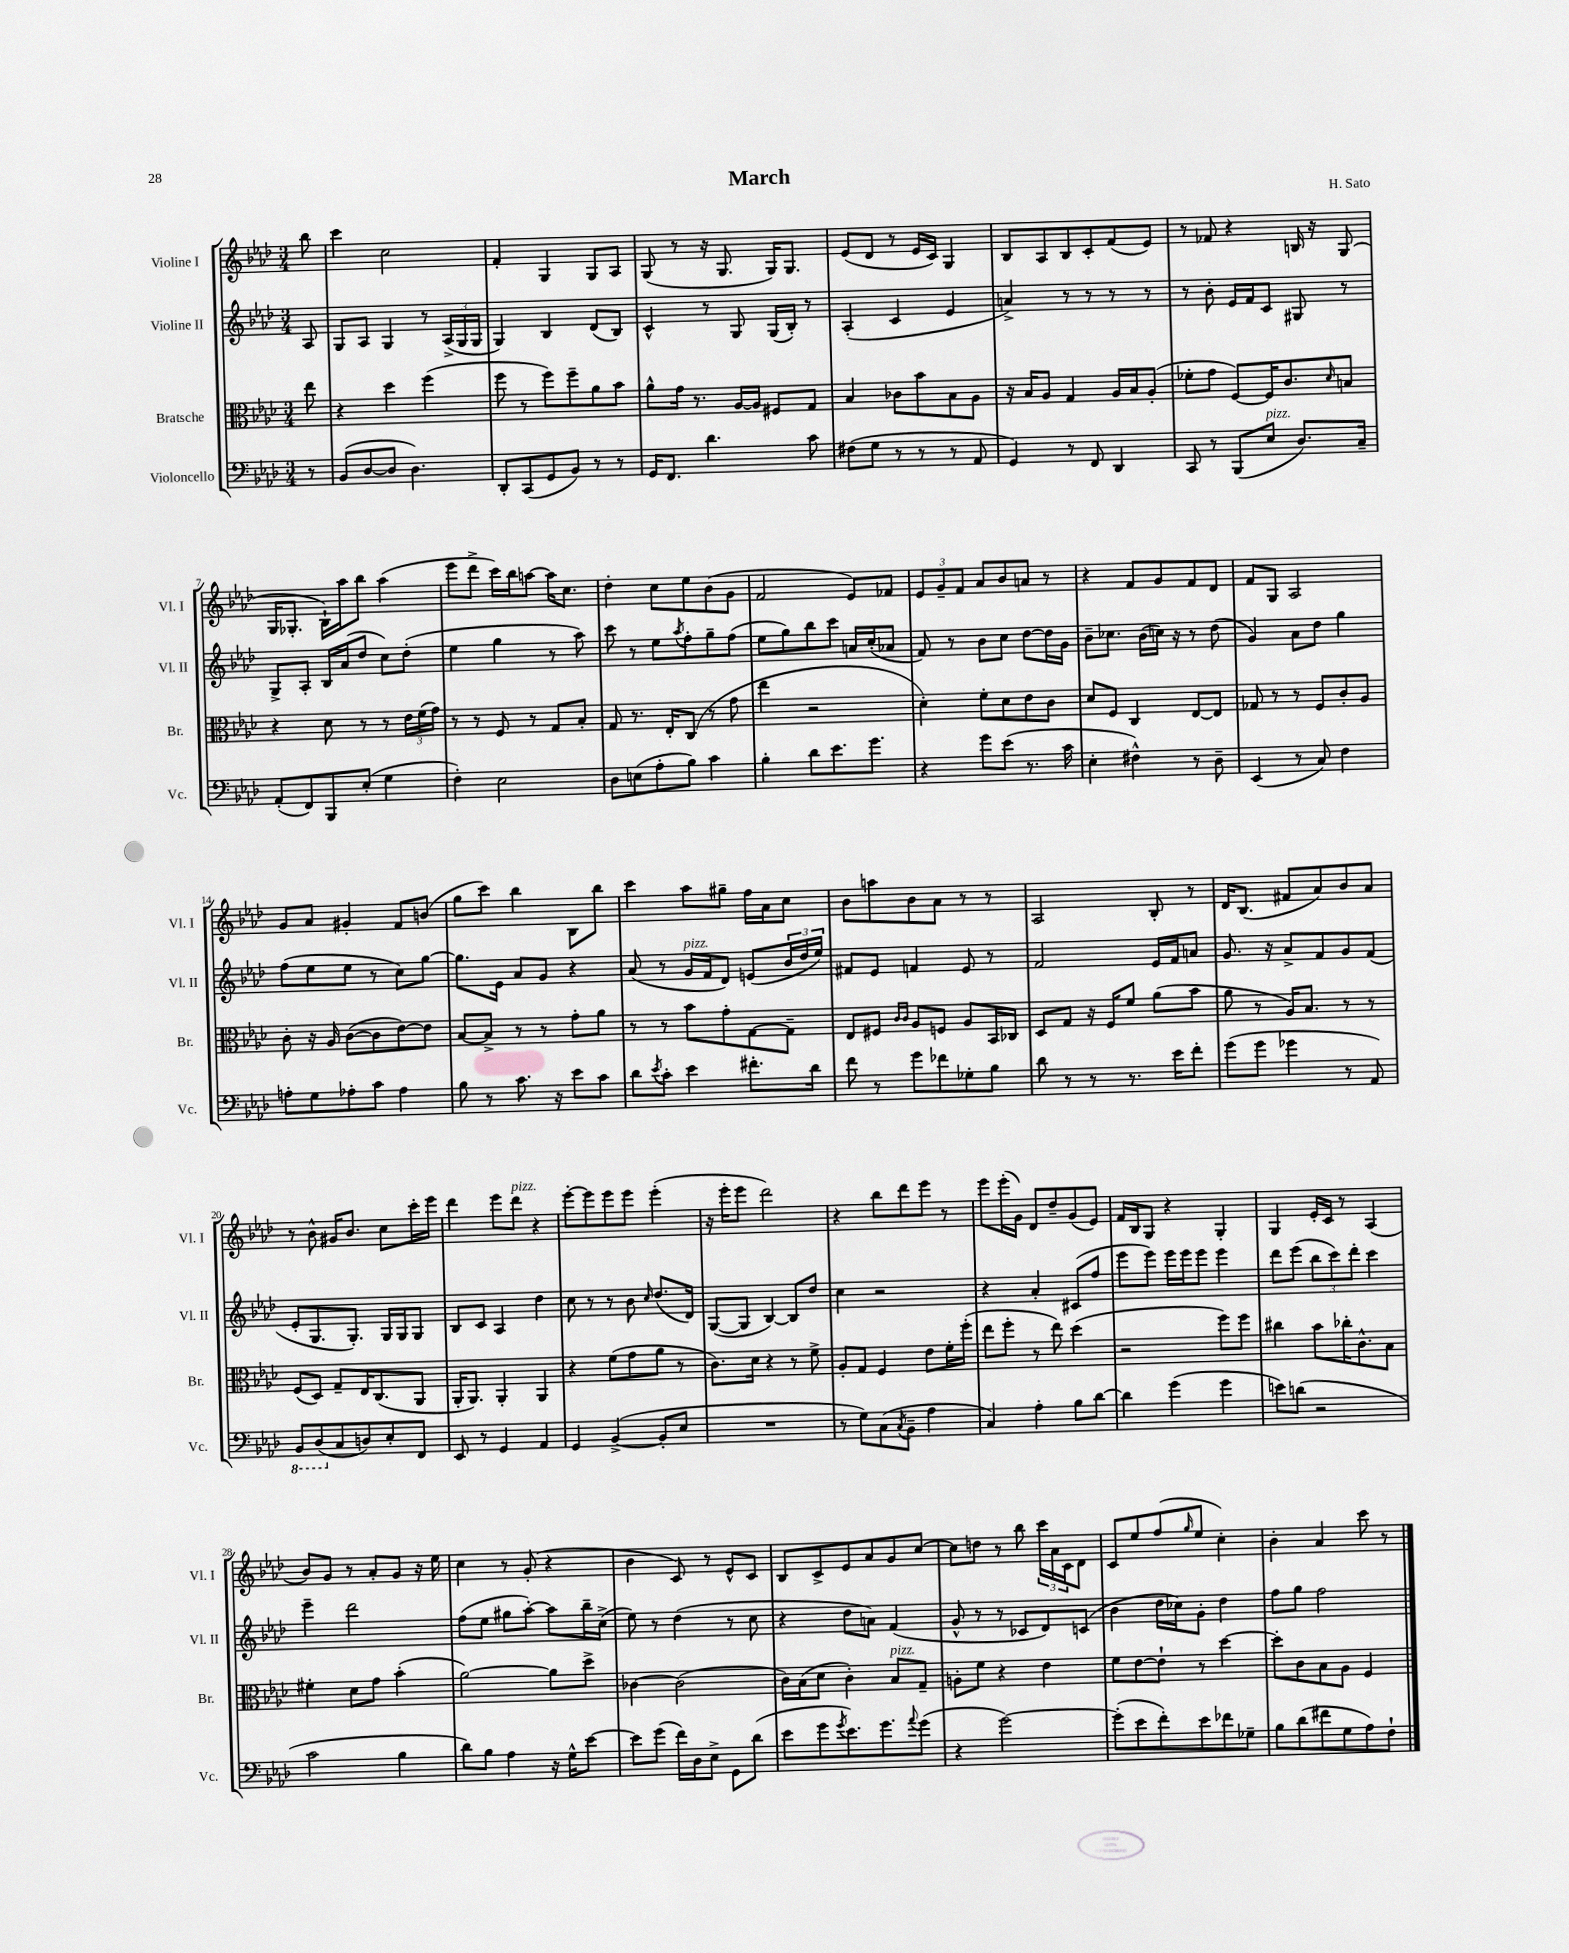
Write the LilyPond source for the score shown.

\header { title = "March" composer = "H. Sato" }
<<
\new StaffGroup <<
\new Staff = "s0" \with { instrumentName = "Violine I" shortInstrumentName = "Vl. I" } {
    \clef treble \key aes \major \numericTimeSignature \time 3/4 \partial 8
    bes''8 |
    c'''4 c''2 |
    f'4-. g4 g8 aes8 |
    g8( r8 r16 g8. g16) g8. |
    ees'8( des'8 r8 ees'16 c'16) g4 |
    bes8 aes8 bes8 c'8-. f'8( ees'8) |
    r8 fes'8 r4 b16 r16 g8( |
    g16 ges8.-. bes16-!) aes''16 bes''8 aes''4( |
    ees'''8 des'''8-> c'''16) bes''16 a''8~ a''16 c''8. |
    des''4-. c''8 ees''8 bes'8( g'8 |
    f'2 ees'8) fes'8 |
    \tuplet 3/2 { ees'8 g'8-- f'8 } aes'8 bes'8 a'8 r8 |
    r4 f'8 g'8 f'8 des'8 |
    f'8 g8 aes2 |
    g'8 aes'8 gis'4-. f'8 b'8( |
    g''8 c'''8) bes''4 bes8 bes''8 |
    c'''4 aes''8 gis''8-- f''16 aes'16 c''8 |
    bes'8 a''8 bes'8 aes'8 r8 r8 |
    aes2 bes8-. r8 |
    des'16 bes8.( fis'8 aes'8) bes'8 aes'8 |
    r8 bes'8-^ gis'16 bes'8. c''8 c'''16-. ees'''16 |
    des'''4 ees'''8 des'''8^\markup { \italic "pizz." } r4 |
    ees'''8~-. ees'''8 ees'''8 ees'''8 ees'''4-.( |
    r16 ees'''16-. ees'''8 des'''2) |
    r4 bes''8 des'''8 ees'''8 r8 |
    ees'''8 ees'''16-.( g'16) des'8 des''8-- g'8( ees'8) |
    f'16 bes16 g8 r4 g4-. |
    g4 ees'16-. c'16 r8 aes4( |
    bes'8) g'8 r8 aes'8-. g'8 r16 ees''16 |
    c''4 r8 g'8-.( r4 |
    bes'4 c'8) r8 ees'8-^ c'8 |
    bes8 c'8-> ees'8 aes'8 g'8 c''8~ |
    c''8 d''8 r8 bes''8 \tuplet 3/2 { c'''16 aes'16 c'16 } des'8 |
    c'8 ees''8 f''8( \grace { g''16 } ees''8 c''4-.) |
    bes'4-. aes'4 c'''8 r8 \bar "|." |
}
\new Staff = "s1" \with { instrumentName = "Violine II" shortInstrumentName = "Vl. II" } {
    \clef treble \key aes \major \numericTimeSignature \time 3/4 \partial 8
    aes8 |
    g8 aes8 g4 r8 \tuplet 3/2 { aes16->( g16 g16 } |
    g4) bes4 des'8( bes8) |
    c'4-^ r8 g8 g16( bes16-.) r8 |
    aes4-.( c'4 ees'4 |
    a'4->) r8 r8 r8 r8 |
    r8 bes'8-. ees'16 f'16 c'8 gis8 r8 |
    g8-> aes8-. bes16 aes'16( des''8 c''8) des''8-.( |
    ees''4 g''4 r8 aes''8) |
    c'''8 r8 ees''8 \acciaccatura { aes''8 } f''8-. g''8-- f''8( |
    ees''8 g''8) bes''8 c'''8 a'16 c''16-.( aes'8 |
    f'8) r8 bes'8 c''8 des''8~ des''16 g'16 |
    bes'8-- ces''8. bes'16( c''16) r16 r8 des''8( |
    g'4) aes'8 des''8 g''4 |
    f''8( ees''8 ees''8 r8 c''8) g''8~ |
    g''8. ees'16 aes'8 g'8 r4 |
    aes'8( r8 g'16^\markup { \italic "pizz." } f'16 des'8) e'8( \tuplet 3/2 { bes'16 des''16 ees''16) } |
    fis'8 ees'8 f'4 ees'8 r8 |
    f'2 ees'16 f'16 a'8 |
    g'8. r16 aes'8-> f'8 g'8 f'8( |
    ees'8-. g8. g8.-.) g16 g16 g8 |
    bes8 c'8 aes4 des''4 |
    c''8 r8 r8 bes'8 \grace { c''16 } des''8.( des'16) |
    g8~( g8 bes4~) bes8 des''8 |
    c''4 r2 |
    r4 aes'4-. cis'8( f''8 |
    ees'''8 ees'''8) ees'''16 ees'''16 ees'''8 ees'''4 |
    des'''8 ees'''8( \tuplet 3/2 { bes''8 c'''8) des'''8-. } c'''4 |
    ees'''4-- des'''2 |
    f''8( ees''8 gis''8 aes''8~-.) aes''8 bes''16-- c''16->( |
    ees''8) r8 des''4( r8 c''8 |
    r4 des''8 a'8) f'4( |
    g'8-^ r8 r8 ces'8 des'8) c'8( |
    bes'4 des''16 ces''16) g'8-. des''4 |
    f''8 g''8 f''2 \bar "|." |
}
\new Staff = "s2" \with { instrumentName = "Bratsche" shortInstrumentName = "Br." } {
    \clef alto \key aes \major \numericTimeSignature \time 3/4 \partial 8
    ees''8 |
    r4 des''4 f''4( |
    f''8 r8 f''8) f''8-- aes'8 bes'8 |
    aes'8-^ g'16 r8. aes16~ aes16 fis8 g8 |
    bes4 ces'8 bes'8 bes8 aes8 |
    r16 bes16 aes8 g4 aes16 bes16 aes8-.( |
    fes'8-. g'8 f8~) f16 c'8. \grace { des'16 } b8 |
    r4 des'8 r8 r8 \tuplet 3/2 { ees'16 f'16( g'16) } |
    r8 r8 f8 r8 g8 bes8-. |
    g8 r8. ees16-. c8( r8 g'8 |
    ees''4 r2 |
    des'4-.) f'8-. des'8 ees'8 c'8 |
    des'8 f8 c4 ees8~ ees8 |
    ges8 r8 r8 f8 c'8-. aes8 |
    c'8-. r16 aes16 c'8~( c'8 ees'8~) ees'8 |
    bes8~ bes8-> r8 r8 g'8-. aes'8 |
    r8 r8 bes'8 g'8-. g8~ g8-- |
    ees8 fis8 \grace { c'16 c'16 } aes8 f8 aes8 bes,16 ces16 |
    des8 g8 r16 f16 f'8 aes'8( bes'8 |
    aes'8 r8 aes16) bes8. r8 r8 |
    f8( des8) g8-- ees16 c8.( aes,8 |
    aes,16-. aes,8.) aes,4-. aes,4 |
    r4 f'8( g'8 aes'8 r8 |
    c'8.) des'16 r4 r8 f'8-> |
    aes8-. g8 f4 ees'8 f'16-. f''16-.( |
    ees''8 f''8-. r8 ees''8) des''4( |
    r2 f''8) f''8 |
    cis''4 bes'8 ces''16-. c'8.-^ bes8 |
    fis'4-. des'8 g'8 bes'4-.( |
    aes'2~) aes'8 des''8-> |
    ces'4~ ces'2( |
    c'16) bes16( des'8 c'4-.) bes8^\markup { \italic "pizz." } g8-- |
    a8-. f'8 r4 ees'4 |
    f'8 ees'8~ ees'8-! r8 des''4~ |
    des''8-. c'8 bes8 aes8 f4 \bar "|." |
}
\new Staff = "s3" \with { instrumentName = "Violoncello" shortInstrumentName = "Vc." } {
    \clef bass \key aes \major \numericTimeSignature \time 3/4 \partial 8
    r8 |
    bes,8( des8~ des8 des4.) |
    des,8-. c,8( g,8 bes,8) r8 r8 |
    g,16 f,8. des'4. c'8 |
    fis8( g8 r8 r8 r8 aes,8 |
    g,4) r8 f,8 des,4 |
    c,8 r8 bes,,8( ees8^\markup { \italic "pizz." } des8.) c16-- |
    aes,8-.( f,8) bes,,8 ees8-.( g4 |
    f4-.) ees2 |
    des8 e8( aes8-. bes8) c'4 |
    bes4-. des'8 ees'8. g'8. |
    r4 g'8 ees'8( r8. c'16 |
    ees4-. fis4-^) r8 des8-- |
    ees,4( r8 c8) f4 |
    a8-. g8 aes8-. c'8 aes4 |
    bes8 r8 c'8. r16 ees'8 c'8 |
    des'8 \acciaccatura { ees'8 } c'8-. ees'4 fis'8.-. des'16 |
    f'8 r8 g'8 fes'8 ges8-. bes8 |
    des'8 r8 r8 r8. ees'16 f'8-. |
    g'8( g'8 ges'4 r8 aes,8) |
    \ottava #-1 bes,,8 des,8( \ottava #0 c8 d8) ees8-. f,8 |
    ees,8 r8 g,4 aes,4 |
    g,4 bes,4~->( bes,8-. ees8 |
    R2. |
    r8 g8) c8( \acciaccatura { c8 } bes,8-- aes4 |
    c4) aes4-. bes8 des'8~ |
    des'4 g'4( g'4 |
    e'8) d'8( r2 |
    c'2 bes4 |
    des'8) bes8 aes4 r16 g16-^ ees'8~ |
    ees'8 g'8( f'16) des16 ees8-> g,8 des'8( |
    ees'8 g'8 \acciaccatura { g'8 } ees'8.) g'8. \appoggiatura { aes'8 } g'8( |
    r4 g'2~) |
    g'8-.( ees'8 f'8-.) ees'8 fes'8 ges8-- |
    bes8 des'8( fis'8 g8 aes8) f8-! \bar "|." |
}
>>
>>
